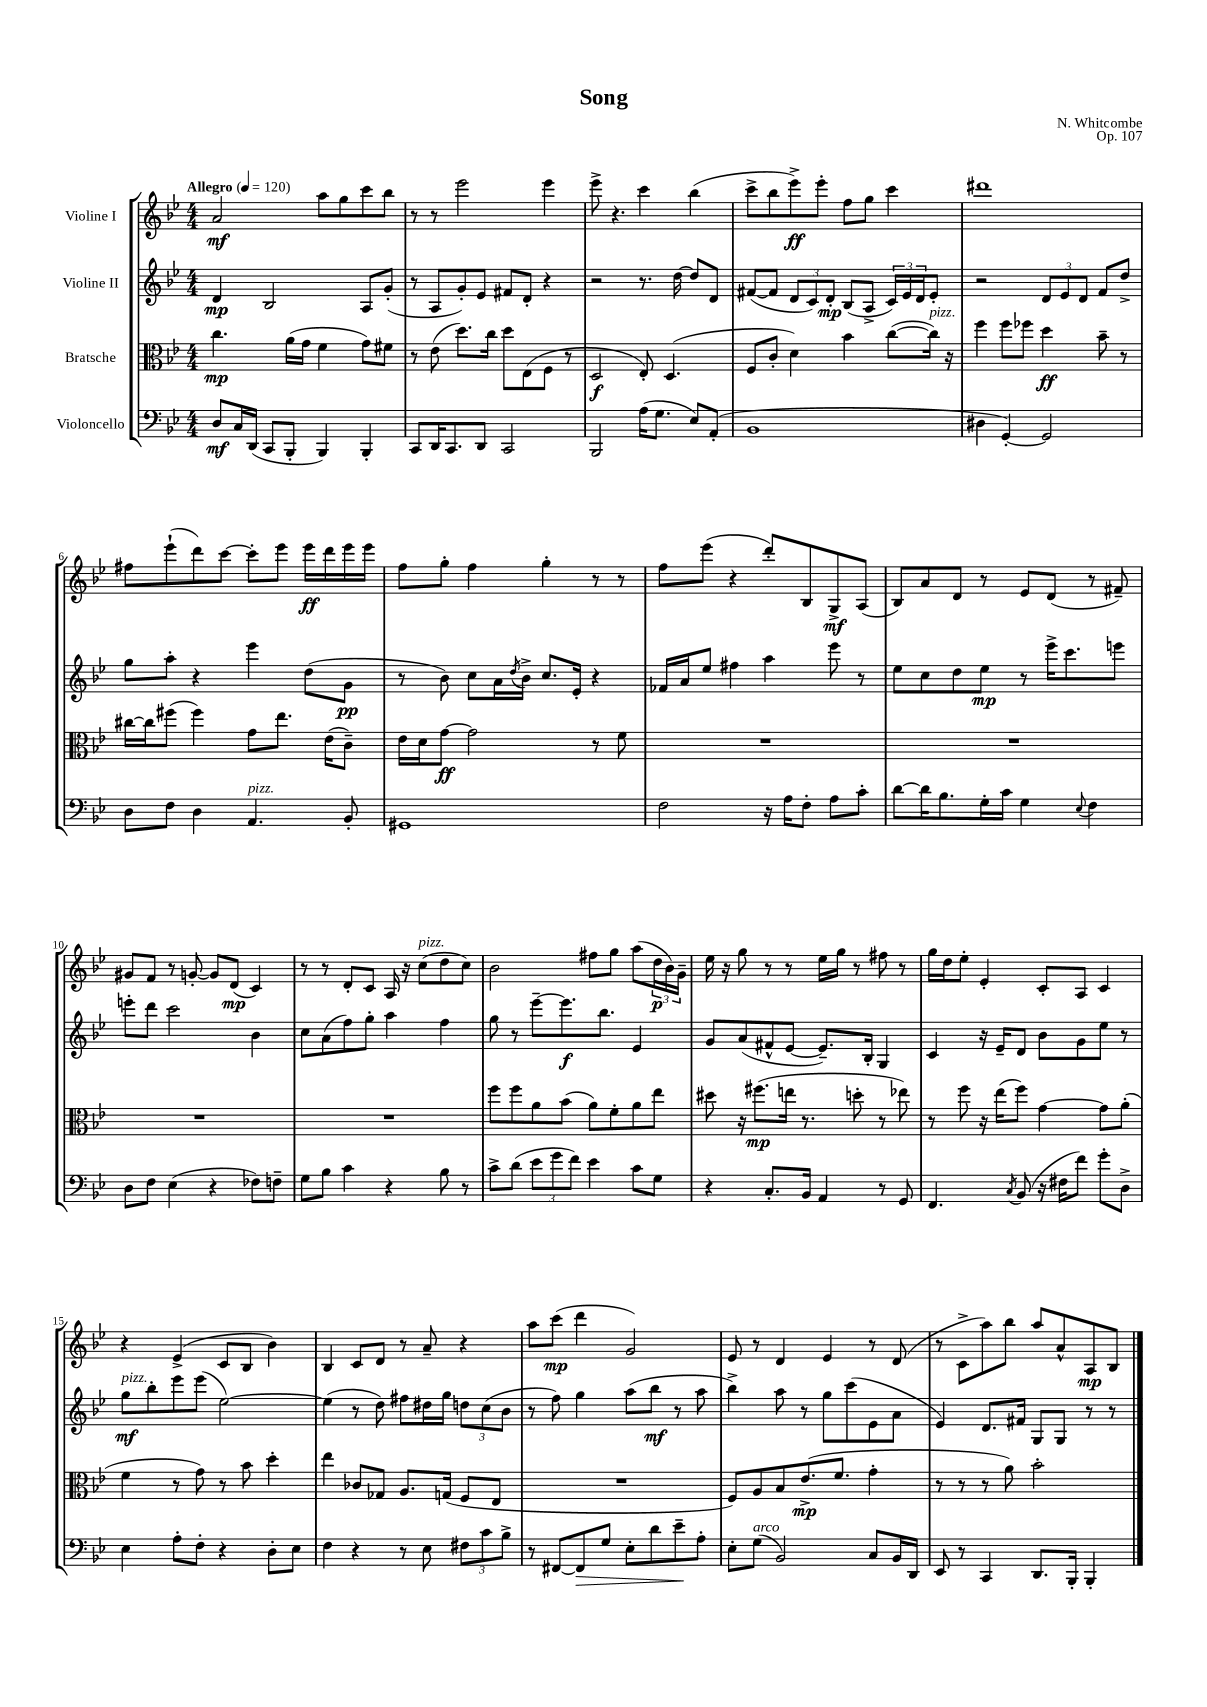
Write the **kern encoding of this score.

**kern	**kern	**kern	**kern
*staff4	*staff3	*staff2	*staff1
*clefF4	*clefC3	*clefG2	*clefG2
*k[b-e-]	*k[b-e-]	*k[b-e-]	*k[b-e-]
*M4/4	*M4/4	*M4/4	*M4/4
*MM120	*MM120	*MM120	*MM120
8D	4.cc	4d	2a
16C	.	.	.
(16DD	.	.	.
8CC	.	2B-	.
8BBB-'	(16a	.	.
.	16g	.	.
4BBB-)	4f	.	8aa
.	.	.	8gg
4BBB-'	8g)	8A	8ccc
.	8f#	(8g'	8bb-
=	=	=	=
8CC	8r	8r	8r
16DD	(8e-	8A	8r
8.CC	.	.	.
.	8.dd)	8g')	2eee-
8DD	.	8e-	.
.	16cc	.	.
2CC	8dd	8f#	.
.	(8E-	8d'	.
.	8F	4r	4eee-
.	8r	.	.
=	=	=	=
2BBB-	2D	2r	8eee-^
.	.	.	4.r
(16A	8E-')	8.r	4ccc
8.G	.	.	.
.	(4.D	.	.
.	.	[16dd	.
8E-)	.	8dd]	(4bb-
(8AA'	.	8d	.
=	=	=	=
1BB-	8F	([8f#	8ccc^
.	8c'	8f#]	8bb-
.	4d)	12d	8eee-^)
.	.	12c)	.
.	.	.	8eee-'
.	.	12d'	.
.	4b-	(8B-	8ff
.	.	8A^	8gg
.	([8cc	24c)	4ccc
.	.	24e-	.
.	.	24d	.
.	16cc])	8e-'	.
.	16r	.	.
=	=	=	=
4D#	4ff	2r	1ddd#
[4GG')	8ff	.	.
.	8ff-	.	.
2GG]	4dd	12d	.
.	.	12e-	.
.	.	12d	.
.	8b-~	8f	.
.	8r	8dd^	.
=	=	=	=
8D	[16cc#	8gg	8ff#
.	16cc#]	.	.
8F	(8ff#	8aa'	(8eee-`
4D	4ff#)	4r	8ddd)
.	.	.	[8ccc
4.AA	8g	4eee-	8ccc']
.	8.ee-	.	8eee-
.	.	(8dd	16eee-
.	(16e-	.	16ddd
8BB-'	8c~)	8g	16eee-
.	.	.	16eee-
=	=	=	=
1GG#	16e-	8r	8ff
.	16d	.	.
.	[8g	8b-)	8gg'
.	2g]	8cc	4ff
.	.	16a	.
.	.	8qdd	.
.	.	16b-^	.
.	.	8.cc	4gg'
.	.	16e-'	.
.	8r	4r	8r
.	8f	.	8r
=	=	=	=
2F	1r	16f-	8ff
.	.	16a	.
.	.	8ee-	(8eee-
.	.	4ff#	4r
16r	.	4aa	8ddd')
16A	.	.	.
8F'	.	.	8B-
8A	.	8eee-	8G^
8c'	.	8r	(8A
=	=	=	=
[8d	1r	8ee-	8B-)
16d]	.	8cc	8a
8.B-	.	.	.
.	.	8dd	8d
16G'	.	8ee-	8r
16c	.	.	.
4G	.	8r	8e-
.	.	16eee-^	(8d
.	.	8.ccc	.
8qqE-	.	.	.
4F	.	.	8r
.	.	8eee	8f#~)
=	=	=	=
8D	1r	8eee'	8g#
8F	.	8ddd	8f
(4E-	.	2ccc	8r
.	.	.	[8g'
4r	.	.	8g]
.	.	.	(8d
8F-)	.	4b-	4c)
8F~	.	.	.
=	=	=	=
8G	1r	8cc	8r
8B-	.	(8a	8r
4c	.	8ff)	8d'
.	.	8gg'	8c
4r	.	4aa	16A
.	.	.	16r
.	.	.	(8cc
8B-	.	4ff	8dd
8r	.	.	8cc)
=	=	=	=
8c^	8ff	8gg	2b-
(8d	8ff	8r	.
12e-	8a	[8eee-~	.
12g	.	.	.
.	(8b-	8.eee-]	.
12f)	.	.	.
4e-	8a)	.	8ff#
.	.	8.bb-	.
.	8f'	.	8gg
8c	8a	4e-	(8aa
8G	8ee-	.	24dd
.	.	.	24b-)
.	.	.	24g~
=	=	=	=
4r	8dd#	8g	16ee-
.	.	.	16r
.	16r	(8a	8gg
.	(8.ff#	.	.
8.C'	.	8f#^^	8r
.	16ee	[8e-	8r
16BB-	8.r	.	.
4AA	.	8.e-~])	16ee-
.	.	.	16gg
.	8dd'	.	8r
.	.	16B-'	.
8r	8r	4G	8ff#
8GG	8ee-)	.	8r
=	=	=	=
4.FF	8r	4c	16gg
.	.	.	16dd
.	8ff	.	8ee-'
.	16r	16r	4e-'
.	(16ee-	16e-~	.
8qC	.	.	.
(8BB-	8ff)	8d	.
16r	[4g	8b-	8c'
16F#	.	.	.
8f)	.	8g	8A
8g'	8g]	8ee-	4c
8D^	(8a'	8r	.
=	=	=	=
4E-	4f	8gg	4r
.	.	8bb-'	.
8A'	8r	8eee-	(4e-^
8F'	8g)	(8eee-	.
4r	8r	[2ee-)	8c
.	8b-	.	8B-
8D'	4dd'	.	4b-)
8E-	.	.	.
=	=	=	=
4F	4ee-	(4ee-]	4B-
4r	8c-	8r	8c
.	8G-	8dd)	8d
8r	8.A	8ff#	8r
8E-	.	16dd#	8a~
.	(16G	16gg	.
12F#	8F	12dd	4r
12c	.	(12cc	.
.	8E-	.	.
12B-^	.	12b-	.
=	=	=	=
8r	1r	8r	8aa
[8FF#	.	8ff)	(8ccc
8FF#]	.	4gg	4ddd
8G	.	.	.
8E-'	.	(8aa	2g)
8d	.	8bb-	.
8e-~	.	8r	.
8A'	.	8aa	.
=	=	=	=
8E-'	8F)	4bb-^)	8e-
(8G	8A	.	8r
2BB-)	8B-	8aa	4d
.	(8.e-^	8r	.
.	.	8gg	4e-
.	8.f	.	.
.	.	(8ccc	.
8C	4g'	8e-	8r
16BB-	.	8a	(8d
16DD	.	.	.
=	=	=	=
8EE-	8r	4e-)	8r
8r	8r	.	8c^
4CC	8r	8.d	8aa)
.	8a)	.	8bb-
.	.	16f#	.
8.DD	2b-'	8G	8aa
.	.	8G	8a^^
16BBB-'	.	.	.
4BBB-'	.	8r	8A
.	.	8r	8B-
==	==	==	==
*-	*-	*-	*-
